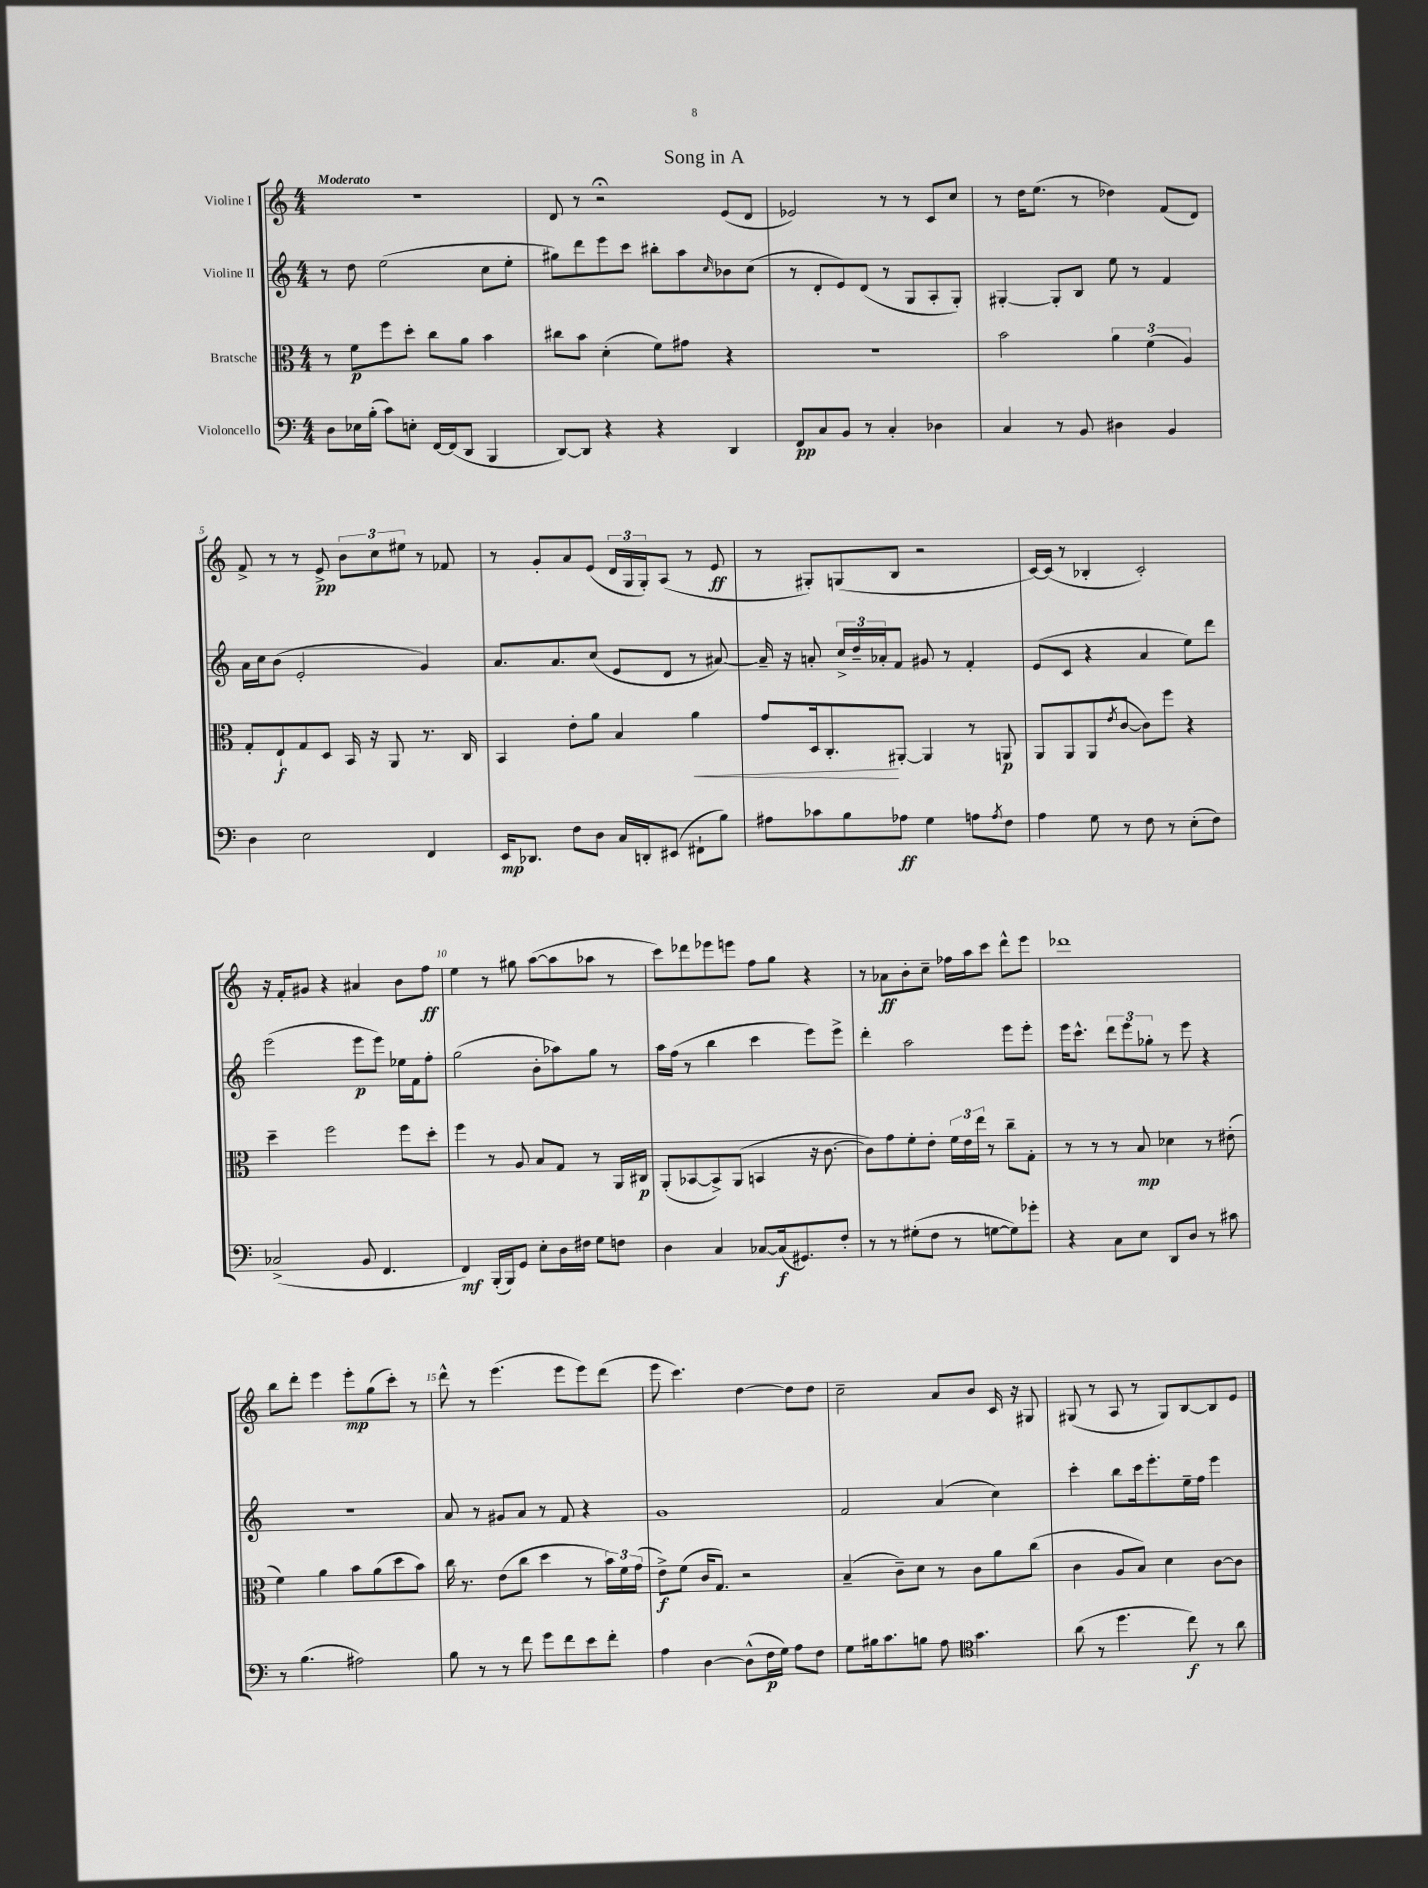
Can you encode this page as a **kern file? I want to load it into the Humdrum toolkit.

**kern	**kern	**kern	**kern
*staff4	*staff3	*staff2	*staff1
*clefF4	*clefC3	*clefG2	*clefG2
*k[]	*k[]	*k[]	*k[]
*M4/4	*M4/4	*M4/4	*M4/4
8D\L	8r	8r	1r
16E-\L	8f\L	8dd\	.
(16B'\JJ	.	.	.
8c\L)	8ff\	(2ee\	.
8E'\J	8dd'\J	.	.
[16FF/LL	8cc\L	.	.
(16FF/]J	.	.	.
8DD/J	8a\J	.	.
4BBB/	4b\	8cc\L	.
.	.	8ee'\J	.
=	=	=	=
[8DD/L)	8cc#\L	8gg#\L)	8d/
8DD/]J	8b\J	8ddd\	8r
4r	(4d'\	8eee\	2r;
.	.	8ccc\J	.
4r	8f\L)	8bb#'\L	.
.	8g#\J	8aa\	.
.	.	16qqcc/	.
4DD/	4r	8b-\	(8e/L
.	.	(8cc\J	8d/J
=	=	=	=
8FF/L	1r	8r	2e-/)
8C/	.	8d'/L	.
8BB/J	.	8e/)	.
8r	.	(8d/J	.
4C'/	.	8r	8r
.	.	8G/L	8r
4D-\	.	8A'/	8c/L
.	.	8G'/J)	8cc/J
=	=	=	=
4C/	2b\	[4G#'/	8r
.	.	.	16dd\LK
.	.	.	(8.ee\J
8r	.	8G#'/]L	.
8BB/	.	8B/J	8r
4D#\	6a\	8ee\	4dd-\)
.	.	8r	.
.	(6f\	.	.
4BB/	.	4f/	(8f/L
.	6A/)	.	.
.	.	.	8d/J)
=	=	=	=
4D\	8G'/L	16a\LL	8f^/
.	.	16cc\J	.
.	8E`/	(8b\J	8r
2E\	8G/	2e'/	8r
.	8D/J	.	8e^/
.	16BB/	.	12b\L
.	16r	.	.
.	.	.	12cc\
.	8AA/	.	.
.	.	.	12ee#\J
4FF/	8.r	4g/)	8r
.	.	.	8f-/
.	16C/	.	.
=	=	=	=
16EE/LK	4BB/	8.a/L	8r
8.DD-/J	.	.	.
.	.	.	8g'/L
.	.	8.a/	.
8F\L	8e'\L	.	8a/
8D\J	8a\J	(8cc/J	(8e/J
16C/LL	4B/	8e/L	24d/LL
.	.	.	24G/
16DD'/J	.	.	.
.	.	.	24G'/J)
(8EE#/J	.	8d/J	(8A/J
8FF#`\L	4a\	8r	8r
8B\J)	.	[8a#/)	8e/
=	=	=	=
8A#\L	8g/L	16a#~/]	8r
.	.	16r	.
8c-\	16D/k	8a'/	8G#'/L)
.	8.C'/	.	.
8B\	.	24cc^/LL	(8G/
.	.	24dd~/	.
.	.	24a-'/J	.
8A-\J	[8AA#'/J	8f/J	8B/J
4G\	4AA#/]	8g#/	2r
.	.	8r	.
8A\L	8r	4f'/	.
8qA/	.	.	.
8F\J	8AA/	.	.
=	=	=	=
4A\	8AA/L	(8e/L	[16c/LL)
.	.	.	(16c/]JJ
.	8AA/	8c/J	8r
8G\	(8AA/	4r	4B-'/
.	8qe/	.	.
8r	[8c/J	.	.
8F\	8c\]L)	4a/	2c'/)
8r	8ff\J	.	.
(8E'\L	4r	8ee\L)	.
8F\J)	.	8ddd\J	.
=	=	=	=
(2C-^/	4dd~\	(2eee\	16r
.	.	.	16f'/LK
.	.	.	8g#/J
.	2ff\	.	4r
8BB/	.	8eee\L	4a#/
4.FF/	.	8eee\J)	.
.	8ff\L	16ee-\LL	8b\L
.	.	16f\J	.
.	8dd'\J	8ff'\J	8ff\J
=	=	=	=
4FF/)	4ff\	(2gg\	4ee\
(16BBB'/LL	8r	.	8r
16BBB/J)	.	.	.
8GG/J	8A/	.	8gg#\
8E'\L	8B/L	8b'\L	([8aa\L
16D\L	8G/J	8aa-\)	8aa\]
16F#\JJ	.	.	.
8G\L	8r	8gg\J	8aa-\J
8F\J	16AA/LL	8r	8r
.	16C#/JJ	.	.
=	=	=	=
4D\	(8AA'/L	16aa\LL	8ccc\L)
.	.	(16ff\JJ	.
.	[8BB-/	8r	8ddd-\
4C/	8BB-^/])	4bb\	8eee-\
.	(8AA/J	.	8eee\J
[8C-/L	4BB/	4ccc\	8ff\L
(16C-/]k	.	.	8gg\J
8.GG#/)	.	.	.
.	16r	8eee\L)	4r
.	[8.c\	.	.
8F'/J	.	8eee^\J	.
=	=	=	=
8r	8c\]L)	4ddd'\	8r
8r	8g\	.	8a-\L
(8G#'\L	8f'\	2aa\	8b'\
8F\J	8e'\J	.	8cc~\J
8r	24f\LL	.	16ff-\LL
.	24e\	.	.
.	.	.	16aa\J
.	24ee\JJ	.	.
[8G\L	8r	.	8ccc\J
8G\])	8cc~\L	8eee\L	8ddd^^\L
8g-'\J	8G'\J	8eee'\J	8eee\J
=	=	=	=
4r	8r	16eee\LK	1ddd-
.	.	8.ccc^^\J	.
.	8r	.	.
8C\L	8r	12ddd\L	.
.	.	12eee\	.
8E\J	8B/	.	.
.	.	12gg-'\J	.
8DD/L	4d-\	8r	.
8D/J	.	8eee\	.
8r	8r	4r	.
8c#\	(8e#'\	.	.
=	=	=	=
8r	4f\)	1r	8bb\L
(4.B\	.	.	8ddd'\J
.	4a\	.	4eee\
2A#\)	8b\L	.	8eee'\L
.	(8a\	.	(8gg\
.	8dd\	.	8ccc'\J)
.	8b\J)	.	8r
=	=	=	=
8B\	16cc\	8a/	8ddd^^\
.	8.r	.	.
8r	.	8r	8r
8r	(8e\L	8g#/L	(4.eee\
8f\	8cc\J	8a/J	.
8g\L	4dd\	8r	.
8f\	.	8f/	8eee\L
8e\	8r	4r	8eee\)
8f'\J	24b\LL)	.	(8ddd\J
.	24f\	.	.
.	(24g\JJ	.	.
=	=	=	=
4A\	8e^\L)	1g	8eee\
.	(8f\J	.	4.ccc\)
[4D\	16c/LK	.	.
.	8.G/J)	.	.
(8D^^\]L	2r	.	[4dd\
16F\L	.	.	.
16G\JJ)	.	.	.
8A\L	.	.	8dd\]L
8F\J	.	.	8dd\J
=	=	=	=
8G\L	(4B~/	2f/	2cc~\
16B#\k	.	.	.
8.c\	.	.	.
.	8c~\L)	.	.
8B\J	8d\J	.	.
8A\	8r	(4a/	8a/L
*clefC4	*	*	*
4.g\	8c\L	.	8b/J
.	8a\	4cc\)	16c/
.	.	.	16r
.	(8cc\J	.	8G#/
=	=	=	=
(8a\	4c\	4ccc'\	(8G#/
8r	.	.	8r
4.dd\	8A/L	8bb\L	8A/
.	8B/J)	16ccc\k	8r
.	.	8.eee'\	.
.	4d\	.	8G#/L)
8cc\)	.	16ee~\L	[8B/
.	.	16ff\JJ	.
8r	[8c\L	4eee\	8B/]
8a\	8c\]J	.	8e/J
==	==	==	==
*-	*-	*-	*-
